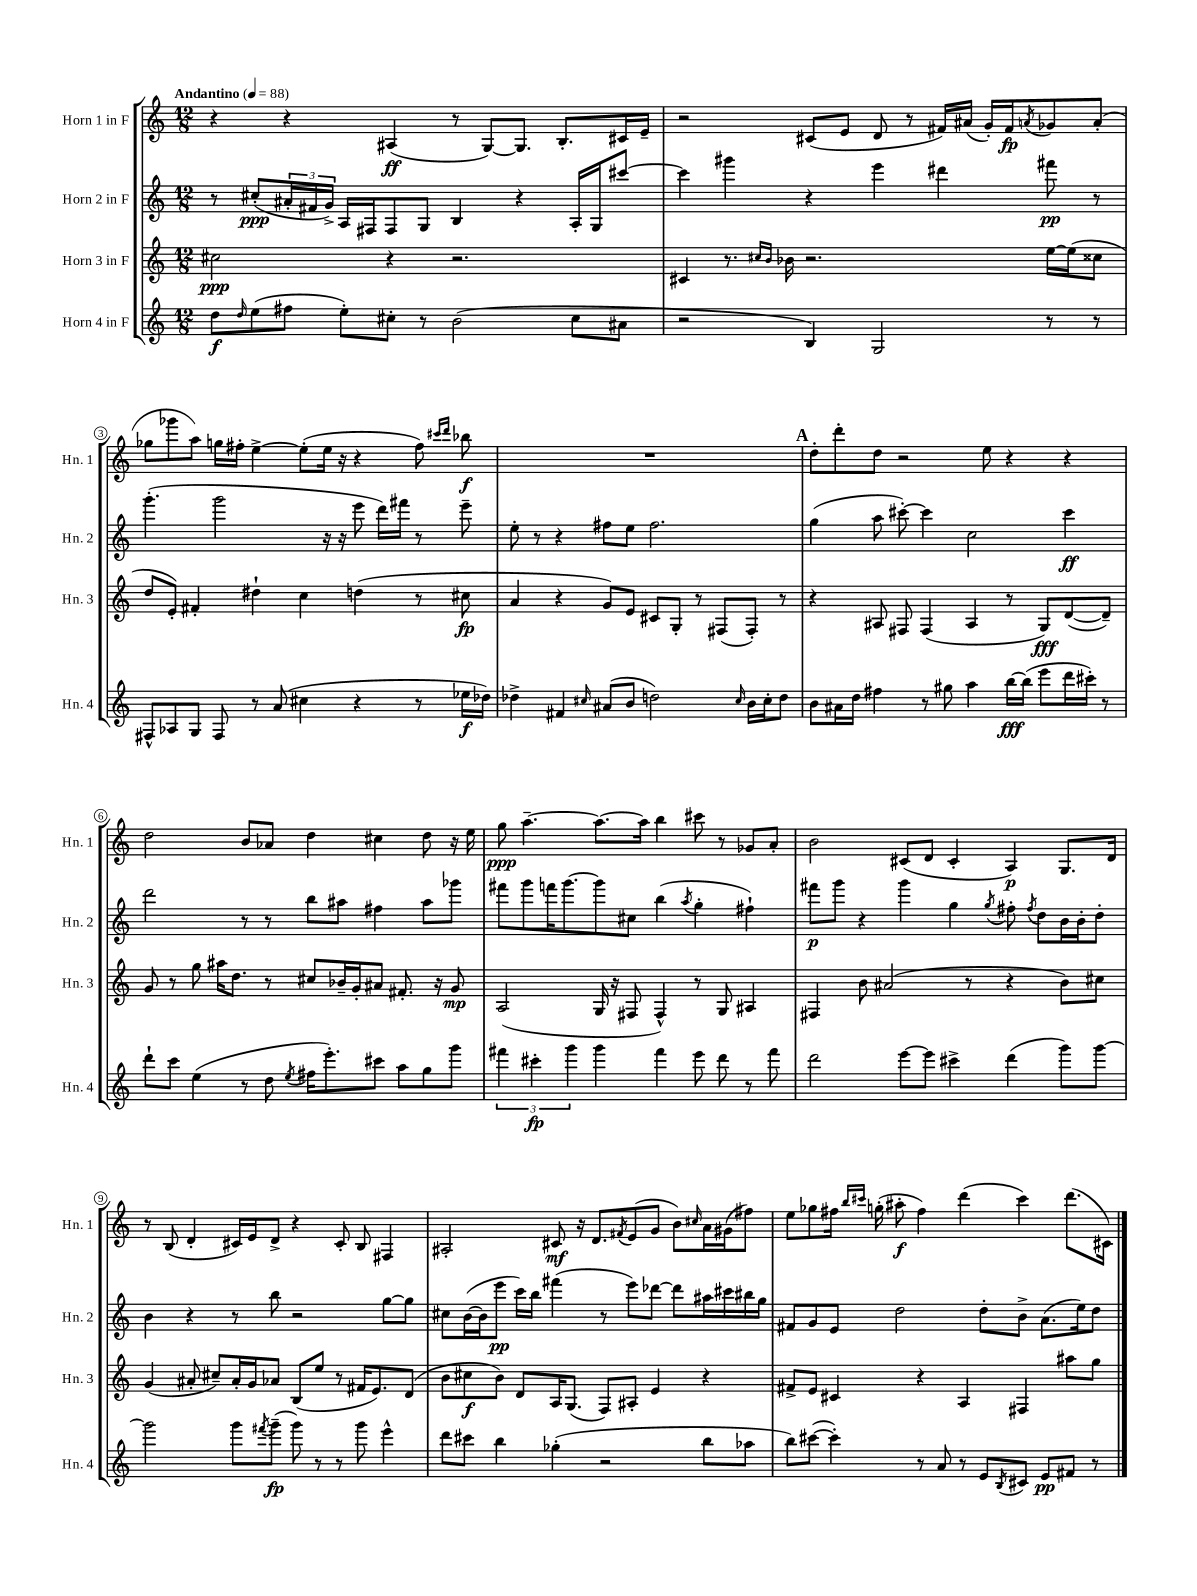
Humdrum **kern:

**kern	**kern	**kern	**kern
*staff4	*staff3	*staff2	*staff1
*clefG2	*clefG2	*clefG2	*clefG2
*k[]	*k[]	*k[]	*k[]
*M12/8	*M12/8	*M12/8	*M12/8
*MM88	*MM88	*MM88	*MM88
8dd\L	2cc#\	8r	4r
16qqdd/	.	.	.
(8ee\	.	(8cc#'/L	.
8ff#\J	.	24a#'/L	4r
.	.	24f#/	.
.	.	24g^/JJ)	.
8ee'\L)	.	16A/LL	.
.	.	16F#/J	.
8cc#'\J	4r	8F#/	(4A#/
8r	.	8G/J	.
(2b\	2.r	4B/	8r
.	.	.	[8G/L)
.	.	4r	8.G/]J
.	.	.	8.B'/L
8cc#\L	.	16A'/LL	.
.	.	16G/J	.
8a#\J	.	[8ccc#/J	16c#/L
.	.	.	16e~/JJ
=	=	=	=
2r	4c#/	4ccc#\]	2r
.	8.r	4ggg#\	.
.	16qqcc#/LL	.	.
.	16qqb/JJ	.	.
.	16b-\	.	.
4B/)	2.r	4r	(8c#/L
.	.	.	8e/J
2G/	.	4eee\	8d/
.	.	.	8r
.	.	4ddd#\	16f#/LL)
.	.	.	(16a#/JJ
.	.	.	16g'/LL)
.	.	.	16f#/J
.	.	.	8qa/
8r	[16ee\LL	8fff#\	8g-/
.	(16ee\]J	.	.
8r	8cc##\J	8r	(8a'/J
=	=	=	=
8F#^^/L	8dd/L	(4.ggg'\	8gg-\L
8A-/	8e'/J)	.	8ggg-\
8G/J	4f#'/	.	8aa\J)
8F#/	.	2ggg\	16gg\LL
.	.	.	16ff#'\JJ
8r	4dd#`\	.	[4ee^\
(8a/	.	.	.
4cc#\	4cc\	.	(8ee'\]L
.	.	16r	16ee\Jk
.	.	16r	16r
4r	(4dd\	8eee\	4r
.	.	16ddd\LL)	.
.	.	16fff#\JJ	.
8r	8r	8r	8ff#\)
.	.	.	16qqccc#/LL
.	.	.	16qqddd/JJ
16ee-\LL	8cc#\	8eee~\	8bb-\
16dd-\JJ)	.	.	.
=	=	=	=
4dd-^\	4a/	8ee'\	1.r
.	.	8r	.
4f#/	4r	4r	.
16qqcc#/	.	.	.
(8a#/L	8g/L)	8ff#\L	.
8b/J	8e/J	8ee\J	.
2dd\)	8c#/L	2.ff#\	.
.	8G'/J	.	.
.	8r	.	.
.	(8F#/L	.	.
16qqcc#/	.	.	.
16b\LL	8F#'/J)	.	.
16cc#'\J	.	.	.
8dd\J	8r	.	.
=	=	=	=
8b\L	4r	(4gg\	8dd'\L
16a#\L	.	.	8ddd'\
16dd\JJ	.	.	.
4ff#\	8A#/	8aa\	8dd\J
.	8F#/	[8ccc#'\)	2r
8r	(4F#/	4ccc#\]	.
8gg#\	.	.	.
4aa\	4A#/	2cc\	.
.	.	.	8ee\
[16bb\LL	8r	.	4r
(16bb\]JJ	.	.	.
8eee\L	8G/L)	.	.
16ddd\L	([8d/	4ccc#\	4r
16ccc#'\JJ)	.	.	.
8r	8d~/]J)	.	.
=	=	=	=
8ddd`\L	8g/	2ddd\	2dd\
8ccc\J	8r	.	.
(4ee\	8gg\	.	.
.	16aa#\LK	.	.
.	8.dd\J	.	.
8r	.	8r	8b/L
8dd\	8r	8r	8a-/J
8qee/	.	.	.
16ff#\LK	8cc#/L	8bb\L	4dd\
8.eee'\)	.	.	.
.	16b-~/L	8aa#\J	.
.	16g'/J	.	.
8ccc#\J	8a#/J	4ff#\	4cc#\
8aa\L	8.f#'/	.	.
8gg\	.	8aa#\L	8dd\
.	16r	.	.
8ggg\J	8g/	8ggg-\J	16r
.	.	.	16ee\
=	=	=	=
6fff#\	(2A/	8fff#\L	8gg\
.	.	8ggg\	[4.aa~\
6ccc#'\	.	.	.
.	.	16fff\K	.
.	.	[8.ggg\	.
6ggg\	.	.	.
4ggg\	16G/	8ggg\]	8.aa\_L
.	16r	.	.
.	8F#/	8cc#\J	.
.	.	.	16aa\]Jk
4fff#\	4F#^^/)	(4bb\	4bb\
.	.	8qaa/	.
8eee\	8r	4gg'\	8ccc#\
8ddd\	8G/	.	8r
8r	4A#/	4ff#`\)	8g-/L
8fff#\	.	.	8a'/J
=	=	=	=
2ddd\	4F#/	8fff#\L	2b\
.	.	8ggg\J	.
.	8b\	4r	.
.	(2a#/	.	.
[8eee\L	.	4ggg\	(8c#/L
8eee\]J	.	.	8d/J
4ccc#^\	.	4gg\	4c#'/
.	8r	.	.
.	.	8qgg/	.
(4ddd\	4r	8ff#'\	4A/)
.	.	8qff#/	.
.	.	8dd\L	.
8ggg\L)	8b\L)	16b\L	8.G/L
.	.	16b'\J	.
[8ggg\J	8cc#\J	8dd'\J	.
.	.	.	16d/Jk
=	=	=	=
2ggg\]	(4g/	4b\	8r
.	.	.	(8B/
.	8a#'/	4r	4d'/
.	8cc#~/L)	.	.
8ggg\L	16a#'/L	8r	16c#/LL)
.	16g/J	.	16e/J
8qfff#/	.	.	.
(8ggg~\J	8a-/J	8bb\	8d^/J
8ggg\)	(8B/L	2r	4r
8r	8ee/J	.	.
8r	8r	.	8c#'/
8ggg\	16f#/LK	.	8B/
.	8.e/)	.	.
4eee^^\	.	[8gg\L	4F#/
.	(8d/J	8gg\]J	.
=	=	=	=
8ddd\L	8b\L	8cc#\L	2A#'/
8ccc#\J	8cc#\	([16b\L	.
.	.	16b\]J	.
4bb\	8b\J)	8eee\J	.
.	8d/L	16ccc\LL)	.
.	.	16bb\JJ	.
(4gg-'\	16A/K	(4fff#\	8c#/
.	(8.G/J	.	.
.	.	.	16r
.	.	.	8.d/L
2r	8F/L)	8r	.
.	.	.	8qf#/
.	8A#'/J	8eee\L)	(8e/
.	4e/	[8ddd-\J	8g/J
.	.	8ddd-\]L	8b\L)
.	.	.	16qqcc#/
8bb\L	4r	16aa#\L	16a\L
.	.	16ccc#\	(16g#\J
8aa-\J	.	16bb#\	8ff#\J)
.	.	16gg\JJ	.
=	=	=	=
8bb\L)	8f#^/L	8f#/L	8ee\L
([8ccc#\J	8e/J	8g/	8gg-\
4ccc#'\])	4c#/	8e/J	16ff#\Jk
.	.	.	16qqbb/LL
.	.	.	16qqccc#/JJ
.	.	.	(16gg'\
.	.	2dd\	8aa#'\
8r	4r	.	4ff#\)
8a/	.	.	.
8r	4A/	.	(4ddd\
8e/L	.	8dd'\L	.
8qB/	.	.	.
8c#/J	4F#/	8b^\J	4ccc#\)
8e/L	.	(8.a\L	.
8f#/J	8aa#\L	.	(8.ddd\L
.	.	16ee\k)	.
8r	8gg\J	8dd\J	.
.	.	.	16c#\Jk)
==	==	==	==
*-	*-	*-	*-
